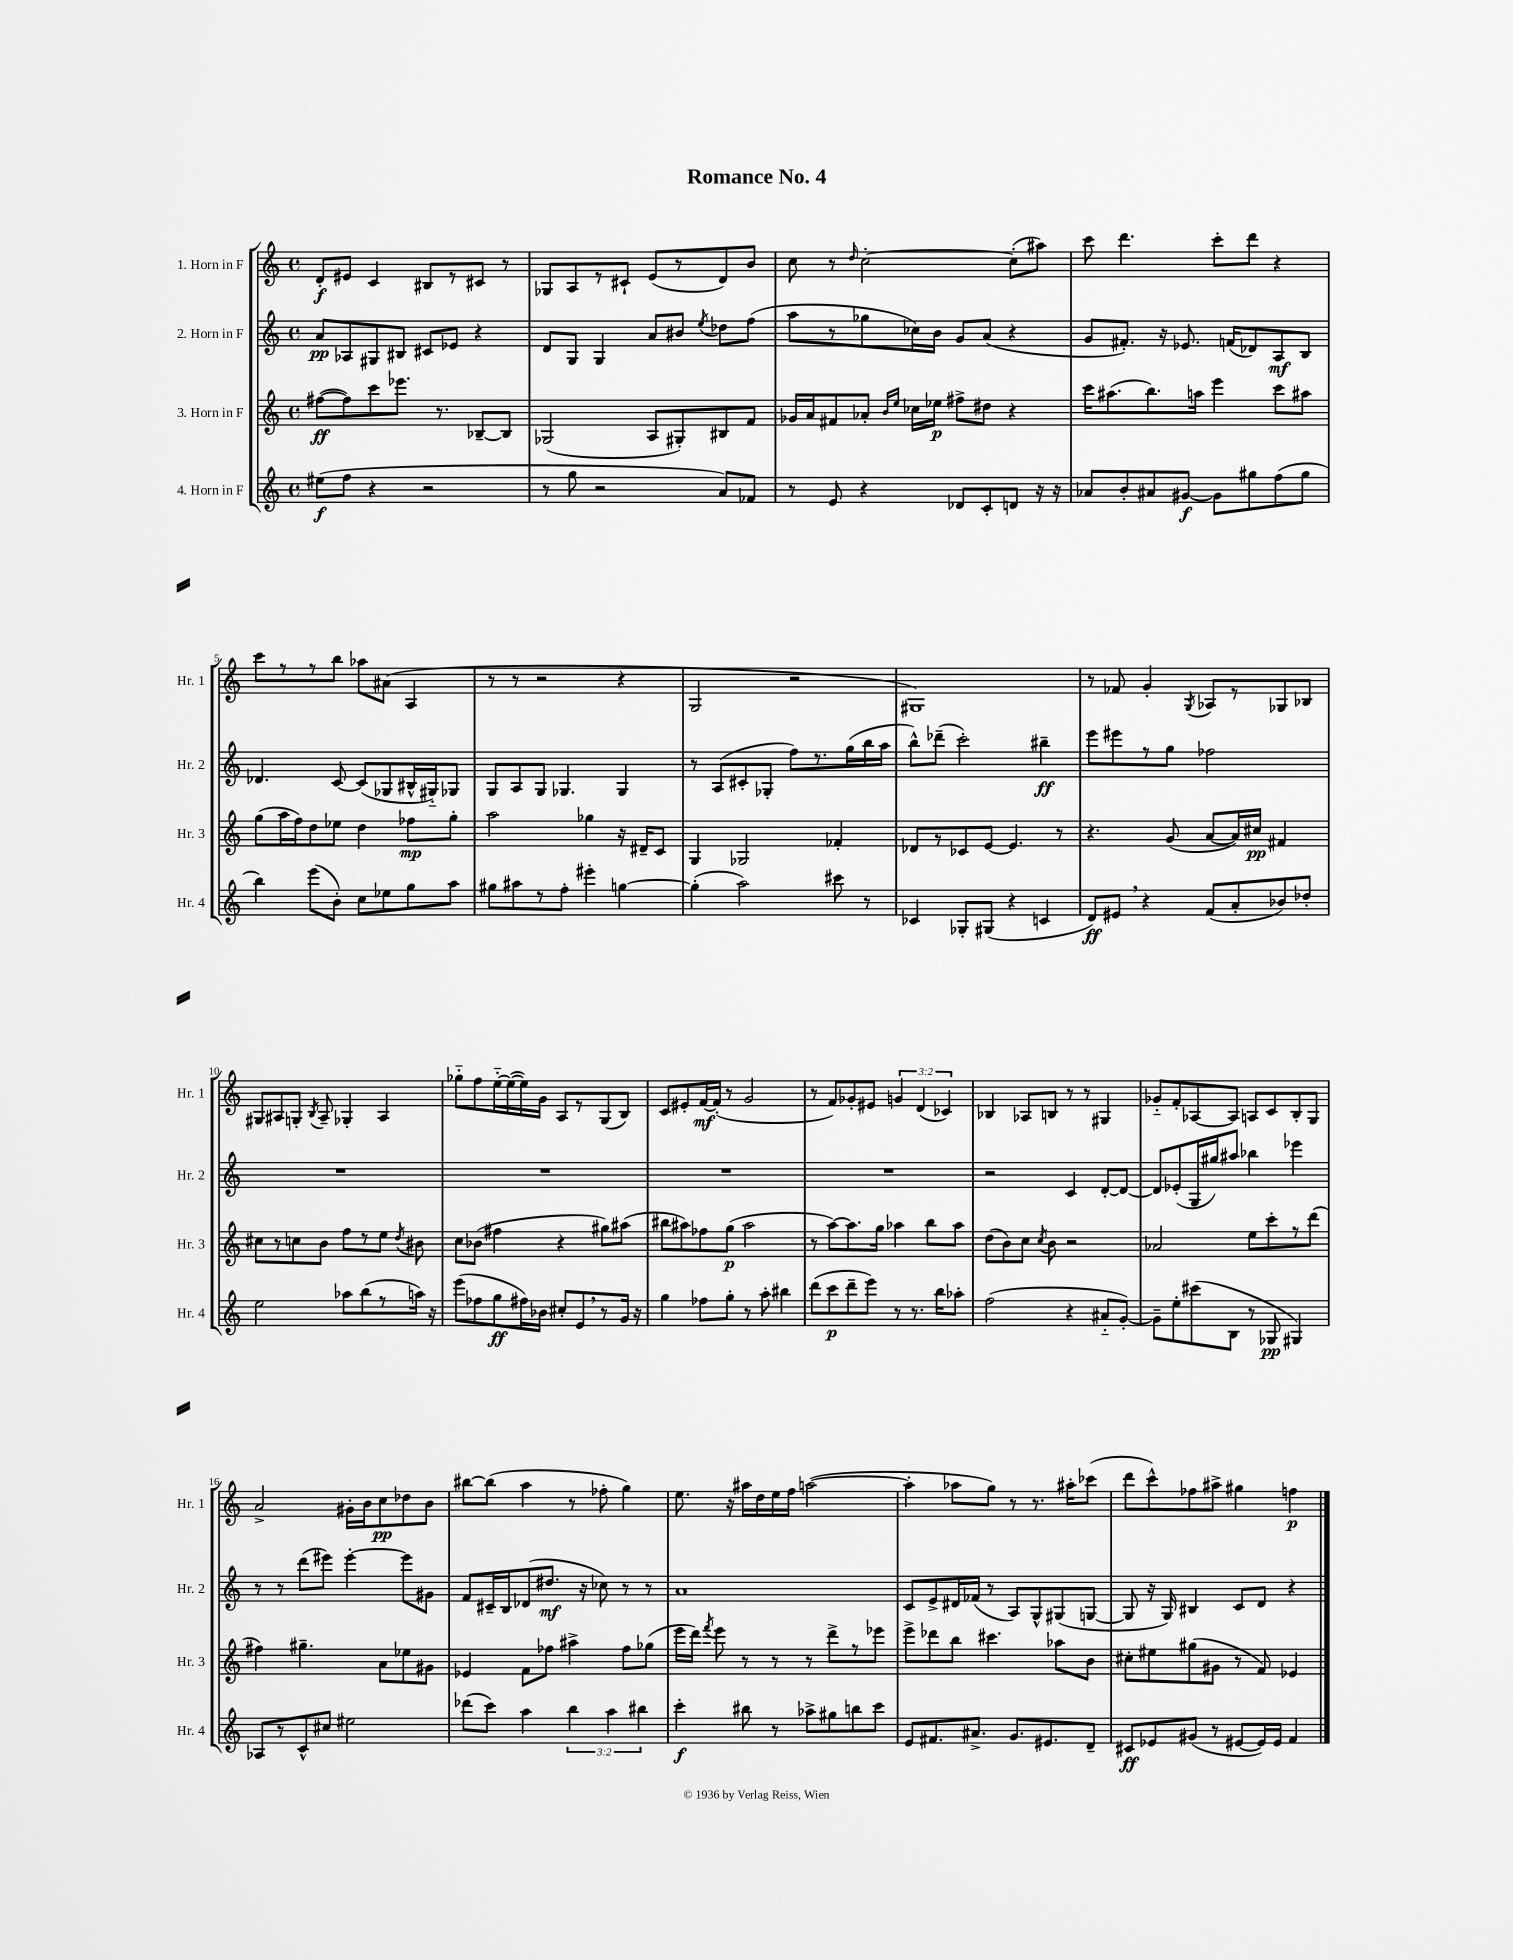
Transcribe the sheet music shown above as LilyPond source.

\header { title = "Romance No. 4" }
<<
\new StaffGroup <<
\new Staff = "s0" \with { instrumentName = "1. Horn in F" shortInstrumentName = "Hr. 1" } {
    \clef treble \key c \major \defaultTimeSignature \time 4/4 \override Staff.TupletNumber.text = #tuplet-number::calc-fraction-text
    \autoBeamOff d'8[-.\f eis'8] c'4 bis8[ r8 cis'8] r8 |
    ges8[ a8 r8 cis'8]-! e'8[( r8 d'8) b'8] |
    c''8 r8 \grace { d''16 } c''2~-. c''8[-.( ais''8]) |
    c'''8 d'''4. c'''8[-. d'''8] r4 |
    c'''8[ r8 r8 b''8] aes''8[ ais'8]( a4 |
    r8 r8 r2 r4 |
    g2 r2 |
    gis1) |
    r8 fes'8 g'4-. \acciaccatura { g8 } aes8[ r8 ges8 bes8] |
    gis8[ ais8 g8]-. \acciaccatura { b8 } ais8-- ges4-. ais4 |
    ges''8[-_ f''8 e''16~-_ e''16~( e''16) g'16] a8[ r8 g8( b8]) |
    c'8[ eis'8-. f'16~\mf f'16]-.( r8 g'2 |
    r8 f'8[) ges'8-. eis'8] \tuplet 3/2 { g'4 d'4( ces'4) } |
    bes4 aes8[ b8] r8 r8 gis4 |
    ges'8[-_ f'8-. aes8~ aes8] a8[ c'8 b8-. g8] |
    a'2-> gis'16[-. b'16 c''8\pp des''8 b'8] |
    bis''8[~ bis''8]( a''4 r8 fes''8-. g''4) |
    e''8. r16 ais''16[ d''16 e''16 f''16] a''2~( |
    a''4-. aes''8[ g''8]) r8 r8. ais''16[-. ces'''8]( |
    d'''8[ c'''8-^) fes''8 ais''8]-> gis''4 f''4\p \bar "|." |
}
\new Staff = "s1" \with { instrumentName = "2. Horn in F" shortInstrumentName = "Hr. 2" } {
    \clef treble \key c \major \defaultTimeSignature \time 4/4
    \autoBeamOff a'8[\pp aes8 gis8 bis8] cis'8[ ees'8] r4 |
    d'8[ g8] g4 a'8[ bis'8] \acciaccatura { e''8 } des''8[ f''8]( |
    a''8[ r8 ges''8 ces''16) b'16] g'8[ a'8]( r4 |
    g'8[ fis'8.]-.) r16 ees'8. f'16[( des'8) a8\mf b8] |
    des'4. c'8~ c'8[( ges8 bis16-^ gis16-_) ges8] |
    g8[ a8 g8] ges4. ges4 |
    r8 a8[( cis'8-. ges8]-. f''8[) r8. g''16( b''16 a''16] |
    b''8[-^) des'''8]--( c'''2-.) bis''4--\ff |
    e'''8[ eis'''8 r8 g''8] fes''2 |
    R1 |
    R1 |
    R1 |
    R1 |
    r2 c'4 d'8[~-. d'8]~ |
    d'8[ ees'8-.( g16 gis''16) ais''8] bes''4 ees'''4 |
    r8 r8 d'''8[( eis'''8]) eis'''4~-. eis'''8[ gis'8] |
    f'8[ cis'16-- b16 des'8( dis''8.]\mf r16 ces''8) r8 r8 |
    a'1 |
    c'8[ e'8-> dis'16 fes'16]( r8 a8[) g8-^ gis8( g8]~ |
    g8 r16 g16) bis4 c'8[ d'8] r4 \bar "|." |
}
\new Staff = "s2" \with { instrumentName = "3. Horn in F" shortInstrumentName = "Hr. 3" } {
    \clef treble \key c \major \defaultTimeSignature \time 4/4
    \autoBeamOff fis''8[~\ff( fis''8) c'''8 ees'''8.] r8. bes8[~-- bes8] |
    ges2( a8[ gis8-.) bis8 f'8] |
    ges'16[ a'16 fis'8 aes'8]-. \grace { b'16[ e''16] } ces''16[ ees''16]\p fis''8[-> dis''8] r4 |
    c'''16[ ais''8.( b''8.) a''16] e'''4 c'''8[ ais''8] |
    g''8[( a''16 f''16) d''8 ees''8] d''4 fes''8[\mp g''8]-. |
    a''2 ges''4 r16 dis'16[-- c'8] |
    g4 ges2 fes'4-. |
    des'8[ r8 ces'8 e'8]~ e'4. r8 |
    r4. g'8( a'8[~ a'16) cis''16]\pp fis'4 |
    cis''8[ r8 c''8 b'8] f''8[ r8 e''8] \acciaccatura { d''8 } bis'8 |
    c''8[ bes'8]( fis''4 r4 gis''8[) ais''8]( |
    bis''8[ ais''8) fes''8 g''8]\p( ais''2 |
    r8 a''8[~) a''8. g''16] aes''4 b''8[ aes''8] |
    d''8[( b'8) c''8] \acciaccatura { c''8 } b'8 r2 |
    aes'2 e''8[ c'''8-. r8 d'''8]( |
    fis''4) gis''4.-- a'8[ ees''8 gis'8] |
    ees'4 f'8[ fes''8] ais''4-> fes''8[ ges''8]( |
    e'''16[ d'''16]) \acciaccatura { f'''8 } e'''8 r8 r8 r8 d'''8[-> r8 ees'''8] |
    e'''8[-> des'''8 b''8] cis'''4. aes''8[ b'8] |
    cis''8[-. eis''8 gis''8( gis'8] r8 f'8) ees'4 \bar "|." |
}
\new Staff = "s3" \with { instrumentName = "4. Horn in F" shortInstrumentName = "Hr. 4" } {
    \clef treble \key c \major \defaultTimeSignature \time 4/4 \override Staff.TupletNumber.text = #tuplet-number::calc-fraction-text
    \autoBeamOff eis''8[\f( f''8] r4 r2 |
    r8 g''8 r2 a'8[) fes'8] |
    r8 e'8 r4 des'8[ c'8-. d'8] r16 r16 |
    aes'8[ b'8-. ais'8 gis'8]~\f gis'8[ gis''8 f''8( gis''8] |
    b''4) e'''8[( b'8]-.) c''8[ ees''8 g''8 a''8] |
    gis''8[ ais''8 r8 f''8]-. eis'''4-. g''4~ |
    g''4-.( a''2) cis'''8 r8 |
    ces'4 ges8[-. gis8]( r4 c'4 |
    d'8[\ff) eis'8] \breathe r4 f'8[( a'8-. bes'8) des''8]-. |
    e''2 aes''8[ b''8( r8 a''16]) r16 |
    e'''8[( fes''8 g''8\ff fis''16) bes'16] cis''8[-. e'8 \breathe r8 g'16] r16 |
    g''4 fes''8[ g''8]-. r8 a''8-. bis''4 |
    d'''8[( c'''8\p d'''8-- e'''8]) r8 r8. b''16[ aes''8]-. |
    f''2( r4 ais'8[-_ g'8]~-.) |
    g'8[-- e''8-. cis'''8( b8] r8 ges8\pp gis4) |
    aes8[ r8 c'8-^ cis''8] eis''2 |
    des'''8[( c'''8]) a''4 \tuplet 3/2 { b''4 a''4 bis''4 } |
    c'''4-.\f bis''8 r8 aes''8[-> gis''8 b''8 c'''8] |
    e'8[ fis'8. ais'8.]-> g'8.[ eis'8. d'8]-- |
    cis'8[\ff ees'8 gis'8]( r8 eis'8[~ eis'16) eis'16] f'4 \bar "|." |
}
>>
>>
